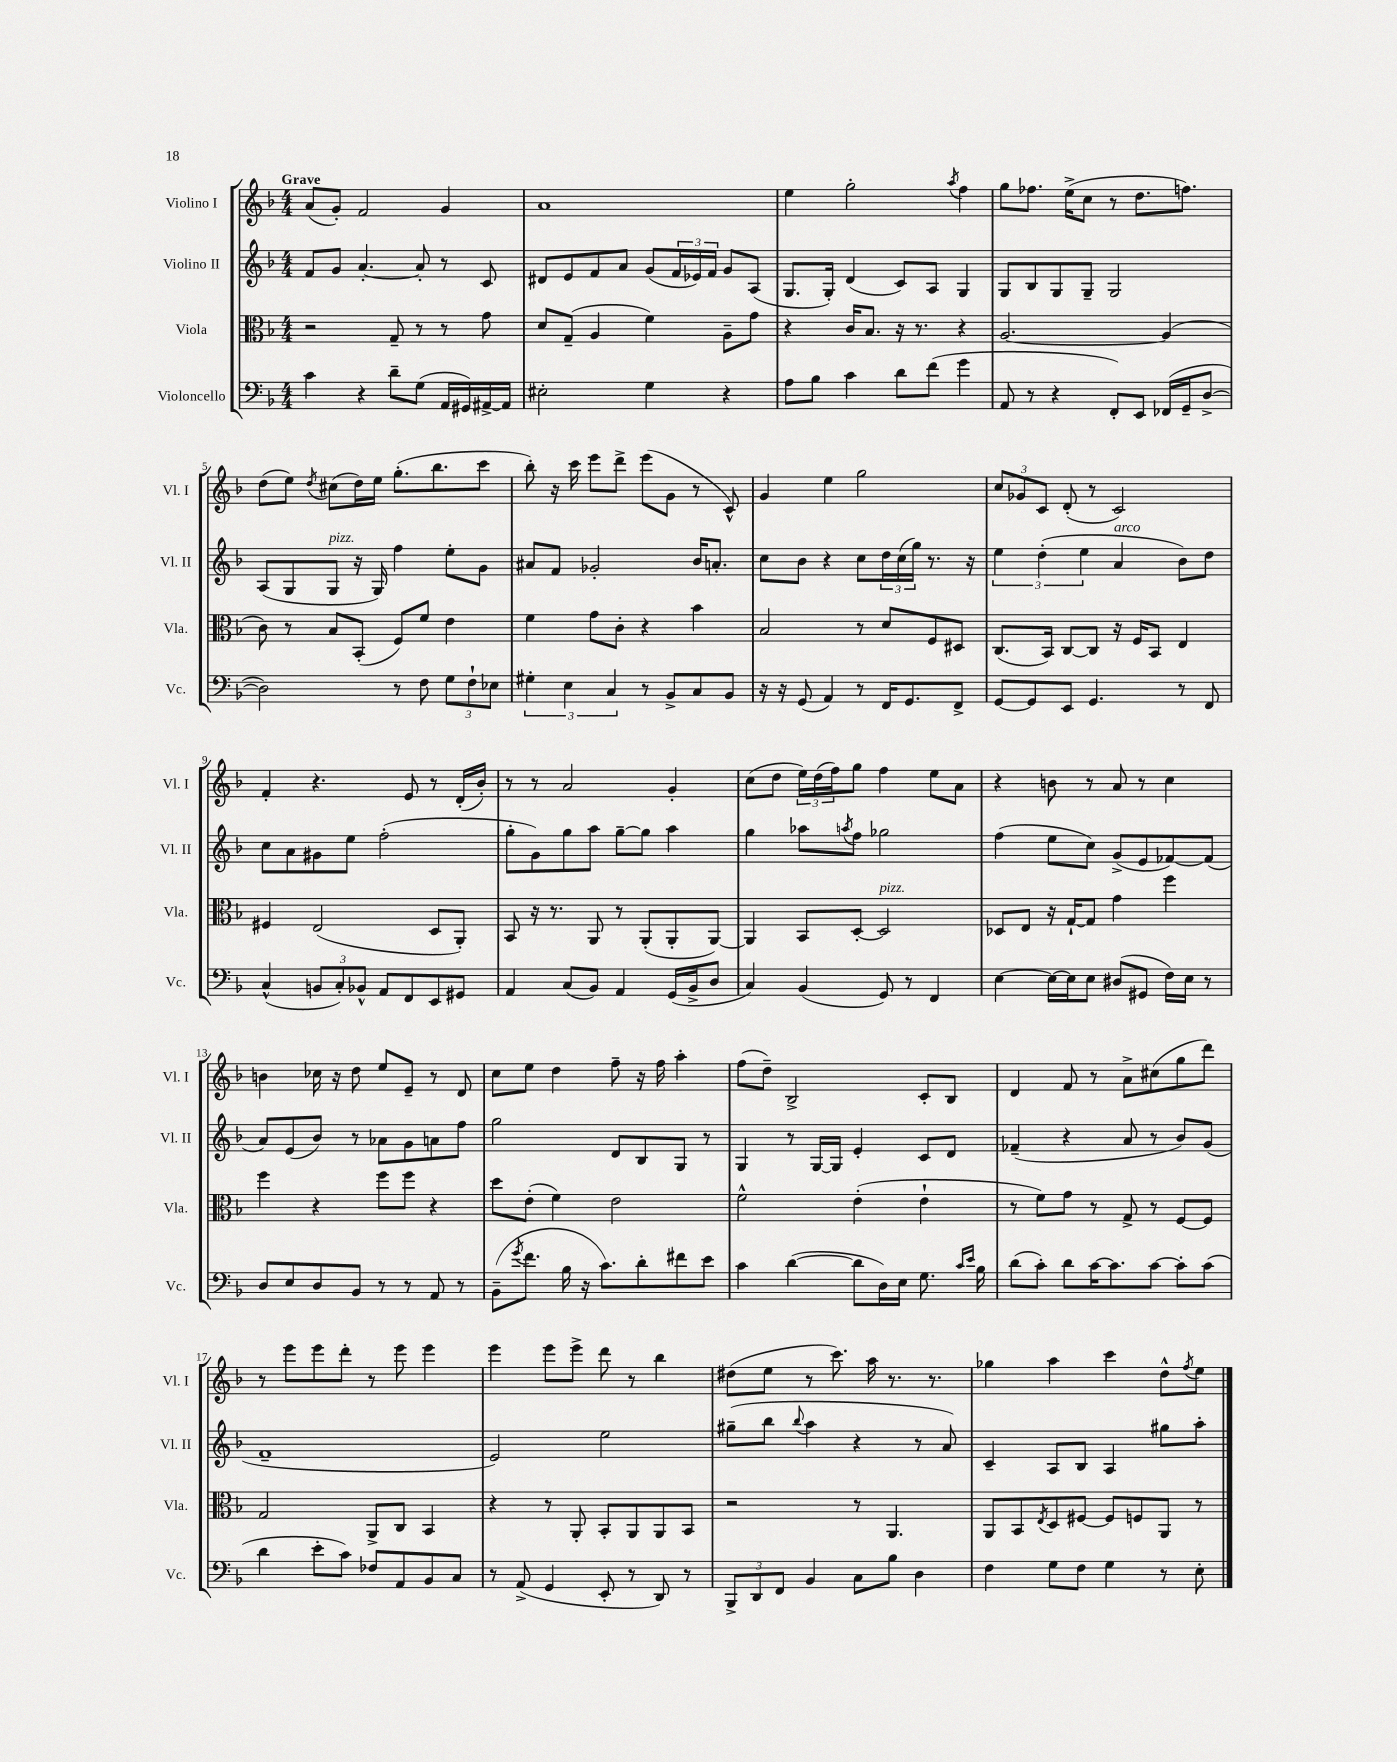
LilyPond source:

<<
\new StaffGroup <<
\new Staff = "s0" \with { instrumentName = "Violino I" shortInstrumentName = "Vl. I" } {
    \clef treble \key f \major \numericTimeSignature \time 4/4 \tempo "Grave"
    a'8( g'8-.) f'2 g'4 |
    a'1 |
    e''4 g''2-. \acciaccatura { a''8 } f''4 |
    g''8 fes''8. e''16->( c''8 r8 d''8. f''8.) |
    d''8( e''8) \acciaccatura { d''8 } cis''8( d''16) e''16 g''8.-.( bes''8. c'''8 |
    bes''8-.) r16 c'''16 e'''8 d'''8-> e'''8( g'8 r8 c'8-^) |
    g'4 e''4 g''2 |
    \tuplet 3/2 { c''8 ges'8 c'8 } d'8-.( r8 c'2) |
    f'4-. r4. e'8 r8 d'16-.( bes'16-.) |
    r8 r8 a'2 g'4-. |
    c''8( d''8 \tuplet 3/2 { e''16) d''16( f''16) } g''8 f''4 e''8 a'8 |
    r4 b'8 r8 a'8 r8 c''4 |
    b'4 ces''16 r16 d''8 e''8 e'8-- r8 d'8 |
    c''8 e''8 d''4 f''8-- r16 f''16 a''4-. |
    f''8( d''8--) bes2-> c'8-. bes8 |
    d'4 f'8 r8 a'8-> cis''8( g''8 d'''8) |
    r8 e'''8 e'''8 d'''8-. r8 e'''8 e'''4 |
    e'''4 e'''8 e'''8-> d'''8 r8 bes''4 |
    dis''8( e''8 r8 c'''8.) a''16 r8. r8. |
    ges''4 a''4 c'''4 d''8-^ \acciaccatura { f''8 } e''8 \bar "|." |
}
\new Staff = "s1" \with { instrumentName = "Violino II" shortInstrumentName = "Vl. II" } {
    \clef treble \key f \major \numericTimeSignature \time 4/4
    f'8 g'8 a'4.~-. a'8-. r8 c'8 |
    dis'8 e'8 f'8 a'8 g'8( \tuplet 3/2 { f'16 ees'16) f'16 } g'8 a8( |
    g8. g16-.) d'4( c'8) a8 g4 |
    g8 bes8 g8 g8-- g2 |
    a8( g8 g8^\markup { \italic "pizz." } r16 g16) f''4 e''8-. g'8 |
    ais'8 f'8 ges'2-. bes'16 a'8.-. |
    c''8 bes'8 r4 c''8 \tuplet 3/2 { d''16 c''16( g''16) } r8. r16 |
    \tuplet 3/2 { e''4 d''4-.( e''4 } a'4^\markup { \italic "arco" } bes'8) d''8 |
    c''8 a'8 gis'8 e''8 f''2-.( |
    g''8-. g'8) g''8 a''8 g''8~-- g''8 a''4 |
    g''4 aes''8 \acciaccatura { a''8 } f''8 ges''2 |
    f''4( e''8 c''8) g'8->( e'8 fes'8~) fes'8( |
    a'8) e'8( bes'8) r8 aes'8 g'8 a'8 f''8 |
    g''2 d'8 bes8 g8 r8 |
    g4 r8 g16~ g16 e'4-. c'8 d'8 |
    fes'4--( r4 a'8 r8 bes'8) g'8( |
    f'1-- |
    e'2) e''2 |
    gis''8--( bes''8 \appoggiatura { bes''8 } a''4 r4 r8 a'8) |
    c'4-- a8 bes8 a4 gis''8 a''8-. \bar "|." |
}
\new Staff = "s2" \with { instrumentName = "Viola" shortInstrumentName = "Vla." } {
    \clef alto \key f \major \numericTimeSignature \time 4/4
    r2 g8-- r8 r8 g'8 |
    d'8 g8--( a4 f'4) a8-- g'8 |
    r4 c'16 bes8. r16 r8. r4 |
    a2.~ a4( |
    c'8) r8 bes8 bes,8-.( f8) f'8 e'4 |
    f'4 g'8 c'8-. r4 bes'4 |
    bes2 r8 d'8 f8 dis8 |
    c8.( bes,16) c8~ c8 r16 f16 bes,8 e4 |
    fis4 e2( d8 a,8-.) |
    bes,8 r16 r8. a,8 r8 a,8-.( a,8-. a,8~) |
    a,4 bes,8 d8~-. d2^\markup { \italic "pizz." } |
    des8 e8 r16 g16~-! g8 g'4 f''4 |
    f''4 r4 f''8 f''8 r4 |
    d''8 e'8-.( f'4) e'2 |
    f'2-^ e'4-.( e'4-! |
    r8 f'8) g'8 r8 g8-> r8 f8~ f8 |
    g2 a,8-> c8 bes,4 |
    r4 r8 a,8-. bes,8-. a,8 a,8 bes,8 |
    r2 r8 a,4. |
    a,8 bes,8 \acciaccatura { e8 } d8 fis8~ fis8 f8 a,8 r8 \bar "|." |
}
\new Staff = "s3" \with { instrumentName = "Violoncello" shortInstrumentName = "Vc." } {
    \clef bass \key f \major \numericTimeSignature \time 4/4
    c'4 r4 d'8-- g8( a,16 gis,16) ais,16~-> ais,16 |
    eis2-. g4 r4 |
    a8 bes8 c'4 d'8 f'8( g'4 |
    a,8 r8 r4 f,8-.) e,8 fes,16( g,16-- d8~-> |
    d2) r8 f8 \tuplet 3/2 { g8 f8-! ees8 } |
    \tuplet 3/2 { gis4-. e4 c4 } r8 bes,8-> c8 bes,8 |
    r16 r16 g,8( a,4) r8 f,16 g,8. f,8-> |
    g,8~ g,8 e,8 g,4. r8 f,8 |
    c4-^( \tuplet 3/2 { b,8 c8-.) bes,8-^ } a,8 f,8 e,8 gis,8 |
    a,4 c8( bes,8) a,4 g,16( bes,16-> d8 |
    c4) bes,4( g,8) r8 f,4 |
    e4~ e16~ e16 e8 dis8( gis,8 f16) e16 r8 |
    d8 e8 d8 bes,8 r8 r8 a,8 r8 |
    bes,8--( \acciaccatura { g'8 } f'8. bes16 r16 c'8.) d'8-. fis'8 e'8 |
    c'4 d'4~( d'8 d16) e16 g8. \grace { c'16 e'16 } bes16 |
    d'8( c'8-.) d'8 c'16~ c'8. c'8~ c'8-. c'8( |
    d'4 e'8-. c'8) fes8 a,8 bes,8 c8 |
    r8 a,8->( g,4 e,8-. r8 d,8) r8 |
    \tuplet 3/2 { bes,,8-> d,8 f,8 } bes,4 c8 bes8 d4 |
    f4 g8 f8 g4 r8 e8-. \bar "|." |
}
>>
>>
